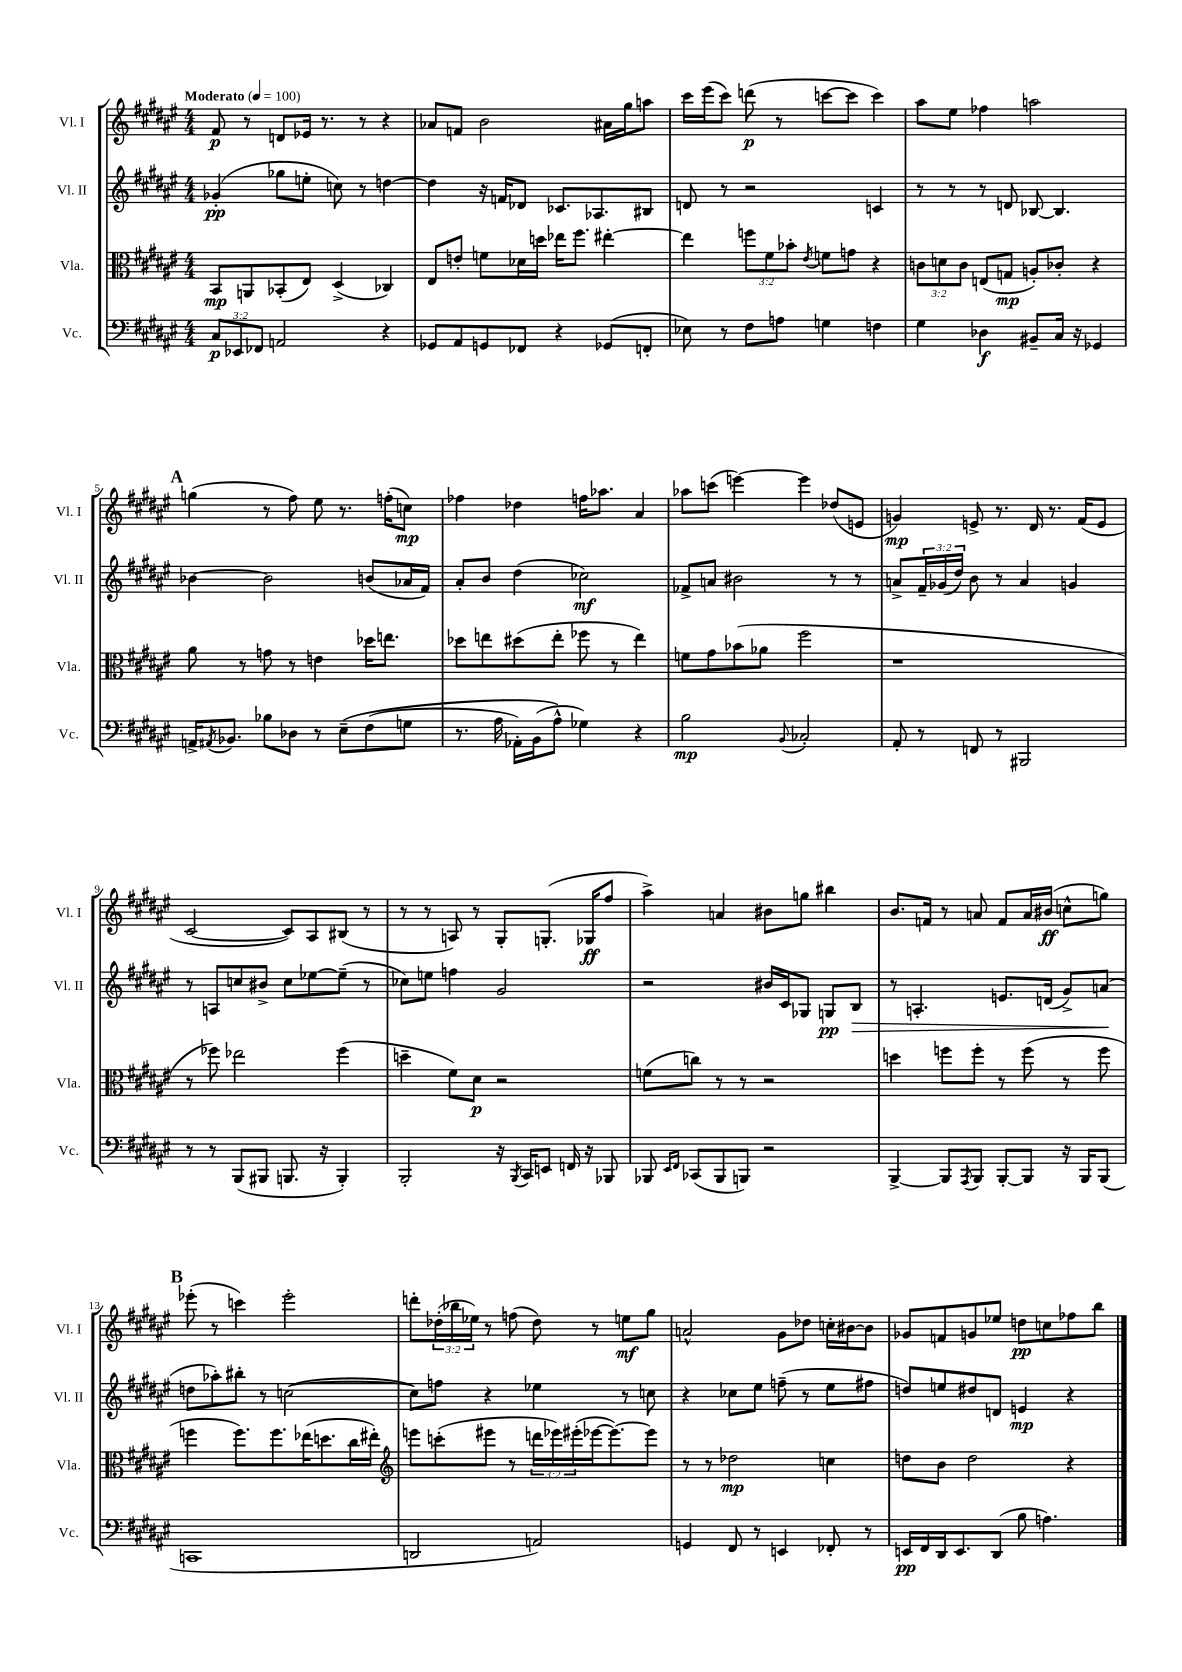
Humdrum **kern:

**kern	**kern	**kern	**kern
*staff4	*staff3	*staff2	*staff1
*clefF4	*clefC3	*clefG2	*clefG2
*k[f#c#g#d#a#e#]	*k[f#c#g#d#a#e#]	*k[f#c#g#d#a#e#]	*k[f#c#g#d#a#e#]
*M4/4	*M4/4	*M4/4	*M4/4
*MM100	*MM100	*MM100	*MM100
12C#	8BB	(4g-'	8f#
12EE-	.	.	.
.	8AA	.	8r
12FF-	.	.	.
2AA	(8BB-'	8gg-	8d
.	8E#)	8ee'	16e-
.	.	.	8.r
.	(4D#^	8cc)	.
.	.	8r	8r
4r	4C-)	[4dd	4r
=	=	=	=
8GG-	8E#	4dd]	8a-
8AA#	8e'	.	8f
8GG	8f	16r	2b
.	.	16f	.
8FF-	16d-	8d-	.
.	16dd	.	.
4r	16ee-	8.c-	.
.	8.ff#	.	.
.	.	8.A-	.
(8GG-	[4ee#'	.	16a#
.	.	.	16gg#
8FF'	.	8B#	8aa
=	=	=	=
8E-)	4ee#]	8d	16ccc#
.	.	.	(16eee#
8r	.	8r	8ccc#)
8F#	12ff	2r	(8ddd
.	12f#	.	.
8A	.	.	8r
.	12b-'	.	.
.	8qe#	.	.
4G	8f	.	[8ccc
.	8g	.	8ccc]
4F	4r	4c	4ccc)
=	=	=	=
4G#	12c	8r	8aa#
.	12d	.	.
.	.	8r	8ee#
.	12c	.	.
4D-	(8E	8r	4ff-
.	8G	8d	.
8BB#~	8A')	[8B-	2aa
16C#	8c-'	4.B-]	.
16r	.	.	.
4GG-	4r	.	.
=	=	=	=
16AA^	8a#	[4b-	(4gg
8qAA#	.	.	.
8.BB-	.	.	.
.	8r	.	.
8B-	8g	2b-]	8r
8D-	8r	.	8ff#)
8r	4e	.	8ee#
&(8E#~	.	.	8.r
(8F#	16dd-	(8b	.
.	8.ee	.	(16ff'
8G	.	16a-	8cc)
.	.	16f#)	.
=	=	=	=
8.r	8dd-	8a#'	4ff-
.	8ee	8b	.
16A#	.	.	.
16AA-')	(8dd#	(4dd#	4dd-
(16BB	.	.	.
8A#^^&)	8ee'	.	.
4G-)	8ff-	2cc-)	16ff
.	.	.	8.aa-
.	8r	.	.
4r	4ee)	.	4a#
=	=	=	=
2B	8f	8f-^	8aa-
.	8g#	8a	(8ccc
.	(8b-	2b#	[4eee)
.	8a-	.	.
8qqBB	.	.	.
2C-'	2ff#	.	4eee]
.	.	8r	(8dd-
.	.	8r	8e
=	=	=	=
8AA#'	1r	8a^	4g)
8r	.	24f#~	.
.	.	(24g-	.
.	.	24dd#)	.
8FF	.	8b	8e^
8r	.	8r	8.r
2BBB#	.	4a	.
.	.	.	16d#
.	.	.	8.r
.	.	4g	.
.	.	.	(16f#
.	.	.	8e
=	=	=	=
8r	8r	8r	[2c#
8r	8ff-)	8A	.
(8BBB	2ee-	8cc	.
8BBB#	.	8b#^	.
8.BBB	.	8cc	8c#])
.	.	[8ee-	8A#
16r	.	.	.
4BBB')	(4ff-	(8ee-~]	(8B#
.	.	8r	8r
=	=	=	=
2BBB'	4dd~	8cc-)	8r
.	.	8ee	8r
.	8f#)	4ff	8A)
.	8d#	.	8r
16r	2r	2g#	8G#'
8qBBB	.	.	.
16CC#	.	.	.
8EE	.	.	(8.G'
16FF	.	.	.
16r	.	.	16G-
8BBB-	.	.	8ff#
=	=	=	=
8BBB-	(8f	2r	4aa#^)
16qqEE#	.	.	.
16qqFF#	.	.	.
(8CC-	8cc)	.	.
8BBB-	8r	.	4a
8BBB)	8r	.	.
2r	2r	16b#	8b#
.	.	16c#	.
.	.	8G-	8gg
.	.	8G	4bb#
.	.	8B	.
=	=	=	=
[4BBB^	4dd	8r	8.b
.	.	4.A'	.
.	.	.	16f
8BBB]	8ff	.	8r
8qAAA#	.	.	.
8BBB	8ff'	.	8a
[8BBB'	8r	8.e	8f
8BBB]	(8ff	.	16a
.	.	(16d	(16b#
16r	8r	8g#^)	8cc^^
16BBB	.	.	.
(8BBB	8ff	(8a	8gg)
=	=	=	=
1CC	4ff	8dd	(8eee-'
.	.	8aa-')	8r
.	8.ff)	8bb#'	4ccc)
.	.	8r	.
.	8.ff	.	.
.	.	([2cc	2eee-'
.	(16ee-	.	.
.	8.dd	.	.
.	16cc#	.	.
.	16ee#')	.	.
=	=	=	=
*	*clefG2	*	*
2DD	8eee	8cc])	8ddd'
.	(8ccc'	8ff	(24dd-'
.	.	.	24bb-
.	.	.	24ee-)
.	8eee#	4r	8r
.	8r	.	(8ff
2AA)	24ddd	4ee-	8dd-)
.	24eee-)	.	.
.	(24eee#'	.	.
.	[16eee-	.	8r
.	8.eee-_)	.	.
.	.	8r	8ee
.	8eee-]	8cc	8gg#
=	=	=	=
4GG	8r	4r	2a^^
.	8r	.	.
8FF#	2dd-	8cc-	.
8r	.	8ee#	.
4EE	.	(8ff~	8g#
.	.	8r	8dd-
8FF-'	4cc	8ee#	16cc'
.	.	.	[16b#
8r	.	8ff#	8b#]
=	=	=	=
16EE	8dd	8dd)	8g-
16FF#	.	.	.
16DD#	8b	8ee	8f
8.EE	.	.	.
.	2dd	8dd#	8g
(8DD#	.	8d	8ee-
8B	.	4e	8dd
4.A)	.	.	8cc
.	4r	4r	8ff-
.	.	.	8bb
==	==	==	==
*-	*-	*-	*-
